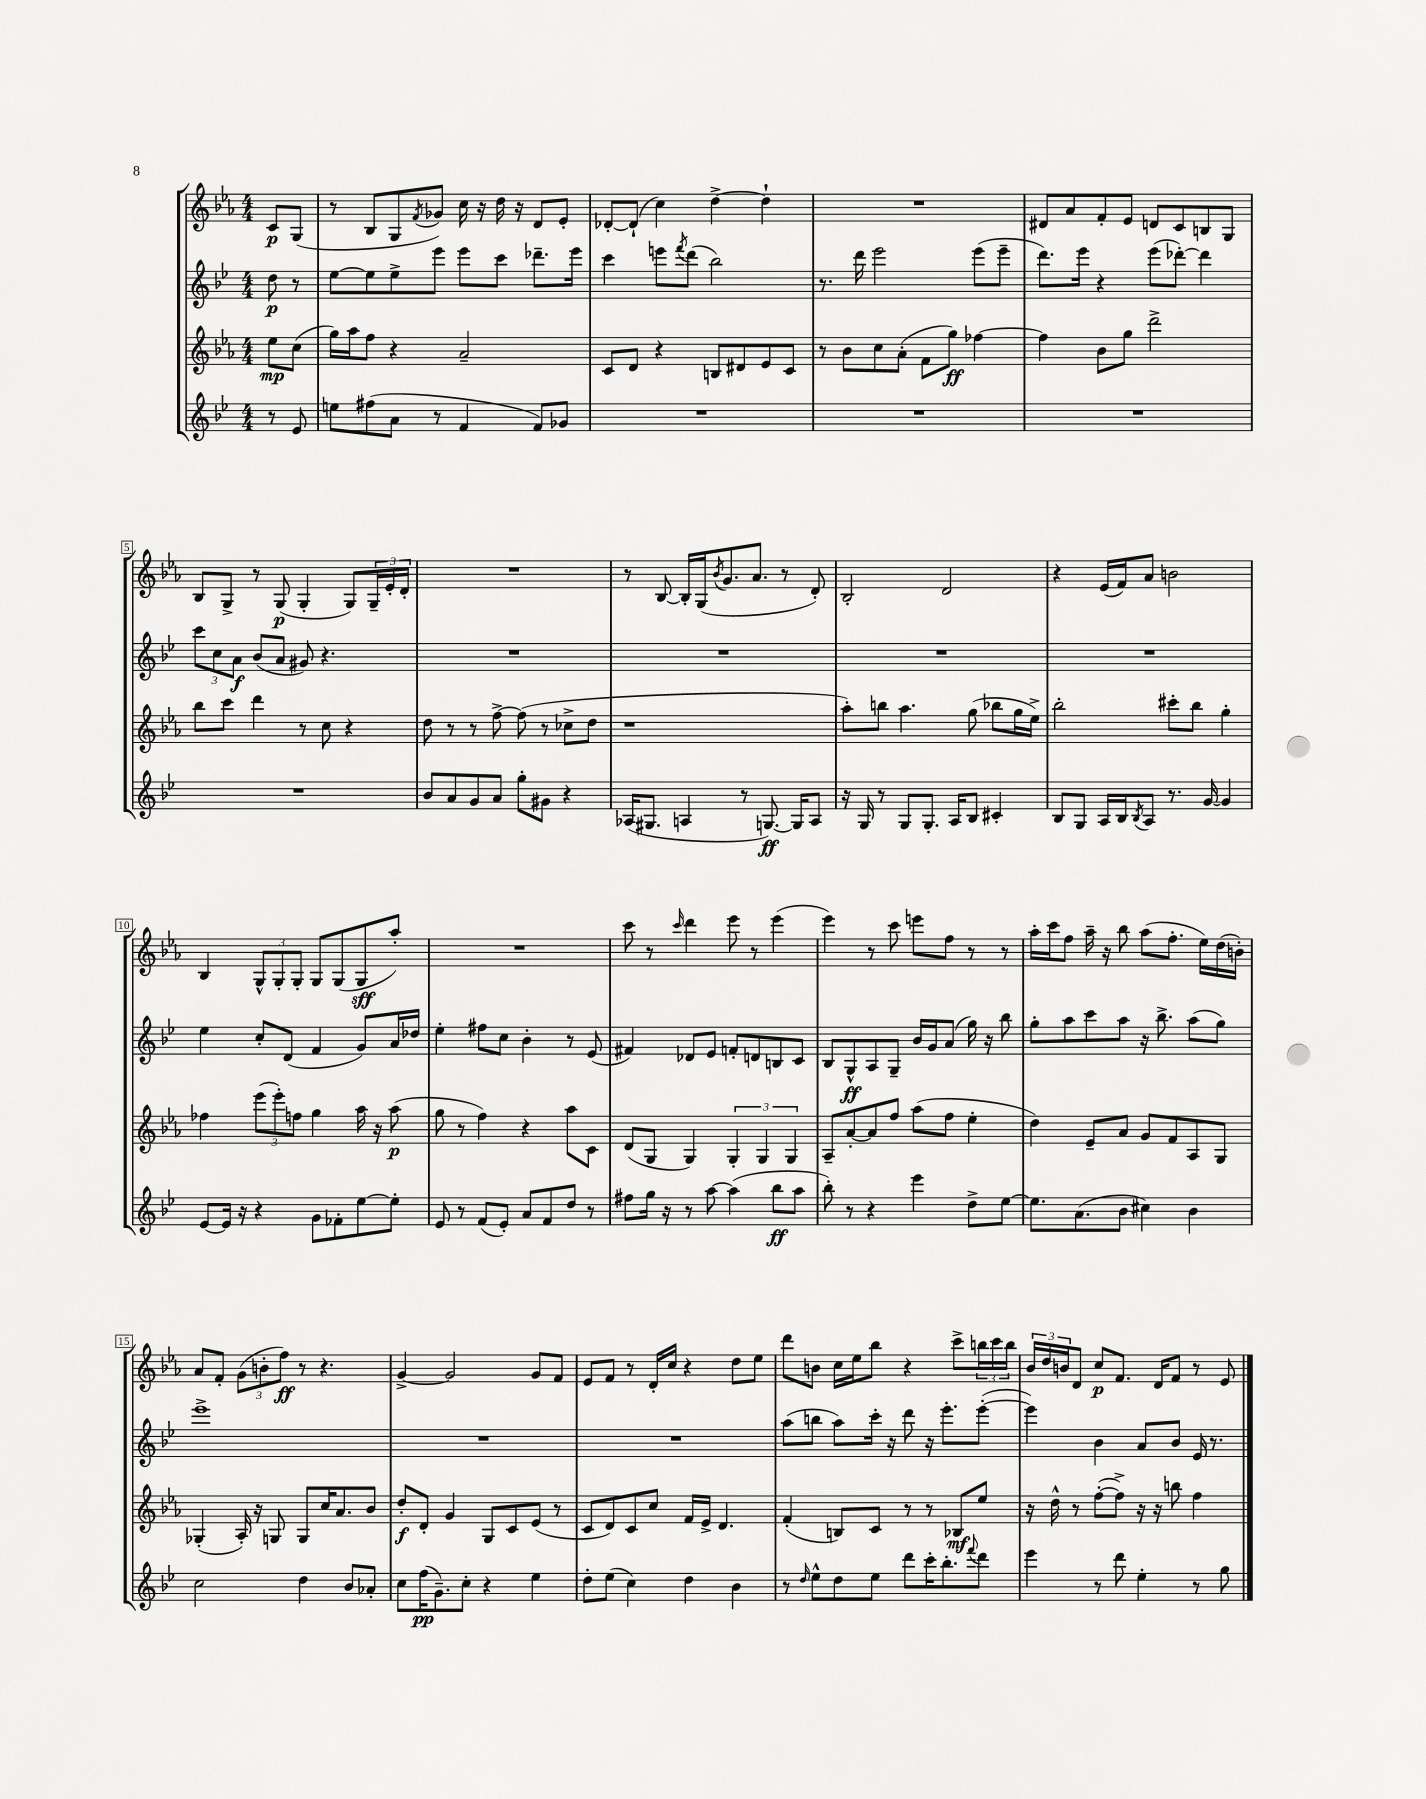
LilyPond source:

<<
\new StaffGroup <<
\new Staff = "s0" {
    \clef treble \key ees \major \numericTimeSignature \time 4/4 \partial 4
    c'8\p g8( |
    r8 bes8 g8 \acciaccatura { f'8 } ges'8) c''16 r16 d''16 r16 d'8 ees'8-. |
    des'8~-. des'8-!( c''4) d''4~-> d''4-! |
    R1 |
    dis'8 aes'8 f'8-. ees'8 d'8 c'8 b8 g8 |
    bes8 g8-> r8 g8\p( g4-. g8) \tuplet 3/2 { g16-- ees'16-. d'16-. } |
    R1 |
    r8 bes8~ bes16-. g16( \acciaccatura { bes'8 } g'8. aes'8. r8 d'8-.) |
    bes2-. d'2 |
    r4 ees'16( f'16) aes'8 b'2 |
    bes4 \tuplet 3/2 { g8-^ g8-. g8-. } g8 g8( g8\sff aes''8-.) |
    R1 |
    c'''8 r8 \grace { c'''16 } d'''4 ees'''8 r8 ees'''4( |
    ees'''4) r8 c'''8 e'''8 f''8 r8 r8 |
    aes''16-. c'''16 f''8 aes''16-- r16 bes''8 aes''8( f''8.-. ees''16) d''16( b'16-.) |
    aes'8 f'8-. \tuplet 3/2 { g'8( b'8-. f''8\ff) } r8 r4. |
    g'4~-> g'2 g'8 f'8 |
    ees'8 f'8 r8 d'16-. c''16 r4 d''8 ees''8 |
    d'''8 b'8 c''16 ees''16 bes''8 r4 c'''8-> \tuplet 3/2 { b''16 c'''16 b''16 } |
    \tuplet 3/2 { bes'16 d''16 b'16 } d'8 c''8\p f'8. d'16 f'8 r8 ees'8 \bar "|." |
}
\new Staff = "s1" {
    \clef treble \key bes \major \numericTimeSignature \time 4/4 \partial 4
    d''8\p r8 |
    ees''8~ ees''8 ees''8-> ees'''8 ees'''8 c'''8 des'''8.-- ees'''16 |
    c'''4 e'''8 \acciaccatura { f'''8 } d'''8( bes''2) |
    r8. d'''16 ees'''2 ees'''8( ees'''8-- |
    d'''8.) ees'''16 r4 ees'''8( des'''8~-.) des'''4 |
    \tuplet 3/2 { c'''8 c''8 a'8\f } bes'8( a'8 gis'8) r4. |
    R1 |
    R1 |
    R1 |
    R1 |
    ees''4 c''8-. d'8( f'4 g'8) a'16 des''16 |
    ees''4-. fis''8 c''8 bes'4-. r8 ees'8( |
    fis'4) des'8 ees'8 f'8-. d'8 b8 c'8 |
    bes8 g8-^\ff a8 g8-- bes'16 g'16 a'8( g''16) r16 bes''8 |
    g''8-. a''8 c'''8 a''8 r16 bes''8.-> a''8( g''8) |
    ees'''1-> |
    R1 |
    R1 |
    a''8( b''8 a''8) c'''16-. r16 d'''8 r16 ees'''8.-. ees'''8~-.( |
    ees'''4) bes'4 a'8 bes'8 ees'16 r8. \bar "|." |
}
\new Staff = "s2" {
    \clef treble \key ees \major \numericTimeSignature \time 4/4 \partial 4
    ees''8\mp c''8( |
    g''16) aes''16 f''8 r4 aes'2-- |
    c'8 d'8 r4 b8 dis'8 ees'8 c'8 |
    r8 bes'8 c''8 aes'8-.( f'8 g''8\ff) fes''4~ |
    fes''4 bes'8 g''8 d'''2-> |
    bes''8 c'''8 d'''4 r8 c''8 r4 |
    d''8 r8 r8 f''8~-> f''8( r8 ces''8-> d''8 |
    r1 |
    aes''8-.) b''8 aes''4. g''8( bes''8 g''16 ees''16->) |
    bes''2-. cis'''8-. bes''8 g''4-. |
    fes''4 \tuplet 3/2 { ees'''8( ees'''8-.) f''8 } g''4 aes''16 r16 aes''8\p( |
    g''8 r8 f''4) r4 aes''8 c'8 |
    d'8( g8 g4) \tuplet 3/2 { g4-. g4 g4 } |
    aes8-- aes'8~-. aes'8 f''8 aes''8( f''8 ees''4-. |
    d''4) ees'8-- aes'8 g'8 f'8 aes8 g8 |
    ges4-.( aes16-.) r16 g8 g8 c''16 aes'8. bes'8 |
    d''8-.\f d'8-. g'4 g8 c'8 ees'8( r8 |
    c'8 d'8) c'8 c''8 f'16 ees'16-> d'4. |
    f'4-.( b8) c'8 r8 r8 bes8\mf ees''8 |
    r16 d''16-^ r8 f''8~-.( f''8->) r16 r16 b''8 f''4 \bar "|." |
}
\new Staff = "s3" {
    \clef treble \key bes \major \numericTimeSignature \time 4/4 \partial 4
    r8 ees'8 |
    e''8 fis''8( a'8 r8 f'4 f'8) ges'8 |
    R1 |
    R1 |
    R1 |
    R1 |
    bes'8 a'8 g'8 a'8 g''8-. gis'8 r4 |
    aes16( gis8. a4 r8 g8.~\ff) g16 a8 |
    r16 g16 r8 g8 g8.-. a16 bes8 cis'4-. |
    bes8 g8 a16 bes16 \acciaccatura { bes8 } a8 r8. g'16~ g'4 |
    ees'8~ ees'16 r16 r4 g'8 fes'8-. ees''8~ ees''8-. |
    ees'8 r8 f'8( ees'8-.) a'8 f'8 d''8 r8 |
    fis''8 g''16 r16 r8 a''8~ a''4( bes''8\ff a''8 |
    bes''8-.) r8 r4 ees'''4 d''8-> ees''8~ |
    ees''8. a'8.( bes'8 cis''4) bes'4 |
    c''2 d''4 bes'8 aes'8-. |
    c''8 f''16\pp( g'8.--) c''8-. r4 ees''4 |
    d''8-. ees''8( c''4) d''4 bes'4 |
    r8 \grace { d''16 } ees''8-^ d''8 ees''8 d'''8 c'''16-. bes''8.-. \appoggiatura { f'''8 } d'''8 |
    ees'''4 r8 d'''8 ees''4-. r8 g''8 \bar "|." |
}
>>
>>
\layout { \context { \Score \override BarNumber.stencil = #(make-stencil-boxer 0.1 0.3 ly:text-interface::print) } }
